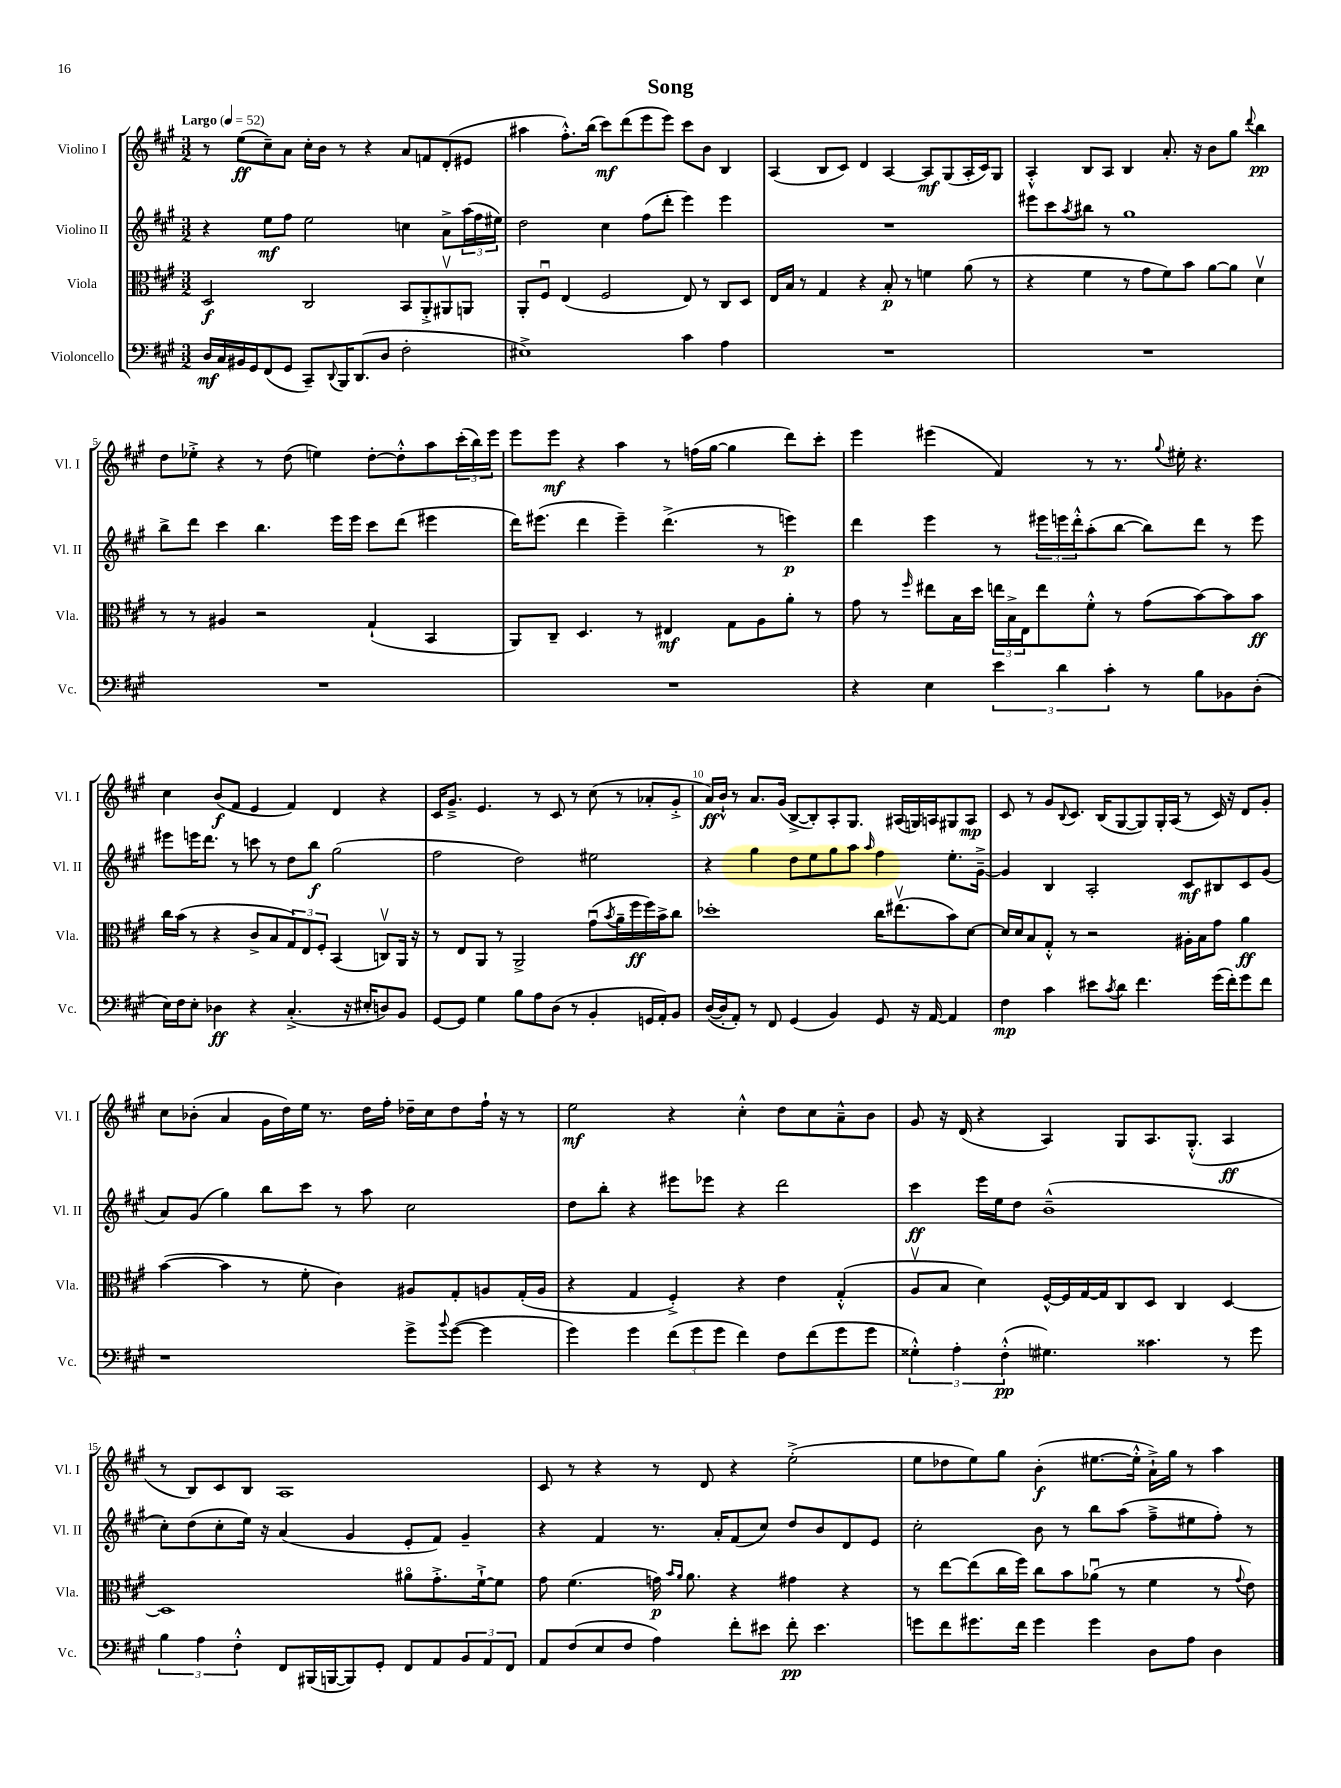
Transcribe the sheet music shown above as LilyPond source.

\header { title = "Song" }
<<
\new StaffGroup <<
\new Staff = "s0" \with { instrumentName = "Violino I" shortInstrumentName = "Vl. I" } {
    \clef treble \key a \major \numericTimeSignature \time 3/2 \tempo "Largo" 4 = 52
    r8 e''8\ff( cis''8--) a'8 cis''16-. b'16 r8 r4 a'8 f'8 d'8-.( eis'8 |
    ais''4 fis''8.-.-^) b''16( cis'''8\mf) d'''8( e'''8 e'''8) cis'''8 b'8 b4 |
    a4( b8 cis'8) d'4 a4~ a8\mf gis8( a16-. cis'16) gis8 |
    a4-.-^ b8 a8 b4 a'8.-. r16 b'8 gis''8 \appoggiatura { d'''8 } b''4\pp |
    d''8 ees''8-.-> r4 r8 d''8( e''4) d''8~-. d''8-.-^ a''8 \tuplet 3/2 { cis'''16-.( b''16) e'''16 } |
    e'''8 e'''8\mf r4 a''4 r8 f''16( gis''16~ gis''4 d'''8) cis'''8-. |
    e'''4 eis'''4( fis'4) r8 r8. \appoggiatura { gis''8 } eis''16-. r4. |
    cis''4 b'8\f( fis'8 e'4 fis'4) d'4 r4 |
    cis'16 gis'8.---> e'4. r8 cis'8 r8 cis''8( r8 aes'8-. gis'8-.-> |
    a'16\ff) b'16-!-^ r8 a'8. gis'16( b8~-> b8-.) a8-. gis8. ais16( g16) a16 gis8 a8\mp |
    cis'8 r8 gis'8 \appoggiatura { b8 } cis'8. b16( gis8~ gis8) gis16-. a16( r8 cis'16) r16 d'8 gis'8-. |
    cis''8 bes'8-.( a'4 gis'16 d''16) e''16 r8. d''16 fis''16-. des''16-- cis''16 des''8 fis''16-! r16 r8 |
    e''2\mf r4 cis''4-.-^ d''8 cis''8 a'8---^ b'8 |
    gis'8 r16 d'16( r4 a4) gis8 a8. gis8.-.-^( a4\ff |
    r8 b8) cis'8 b8 a1 |
    cis'8 r8 r4 r8 d'8 r4 e''2-.->( |
    e''8 des''8 e''8) gis''8 b'4-.\f( eis''8.~ eis''16-.-^ a'16-!->) gis''16 r8 a''4 \bar "|." |
}
\new Staff = "s1" \with { instrumentName = "Violino II" shortInstrumentName = "Vl. II" } {
    \clef treble \key a \major \numericTimeSignature \time 3/2
    r4 e''8\mf fis''8 e''2 c''4 a'8-> \tuplet 3/2 { a''16( fis''16 eis''16) } |
    d''2 cis''4 fis''8( d'''8-. e'''4) e'''4 |
    R1. |
    eis'''8 cis'''8 \acciaccatura { a''8 } bis''8 r8 gis''1 |
    b''8-> d'''8 cis'''4 b''4. e'''16 e'''16 cis'''8 d'''8( eis'''4 |
    d'''16) eis'''8.( d'''4 eis'''4--) d'''4.->( r8 e'''4\p) |
    d'''4 e'''4 r8 \tuplet 3/2 { eis'''16 e'''16 d'''16-.-^ } a''8-.( b''8~ b''8) d'''8 r8 e'''8 |
    eis'''8 e'''16 d'''8. r8 c'''8 r8 d''8 b''8\f gis''2( |
    fis''2 d''2) eis''2 |
    r4 gis''4 d''8 e''8 gis''8 a''8 \grace { a''16 } fis''4 e''8.-. gis'16~---> |
    gis'4 b4 a2-. cis'8\mf bis8 cis'8 gis'8( |
    a'8) gis'8( gis''4) b''8 cis'''8 r8 a''8 cis''2 |
    d''8 b''8-. r4 eis'''8 ees'''8 r4 d'''2 |
    cis'''4\ff e'''16 e''16 d''8 b'1---^( |
    cis''8-.) d''8( cis''8-. e''16) r16 a'4( gis'4 e'8-. fis'8) gis'4-- |
    r4 fis'4 r8. a'16-. fis'8( cis''8) d''8 b'8 d'8 e'8 |
    cis''2-. b'8 r8 b''8 a''8( fis''8---> eis''8 fis''8-.) r8 \bar "|." |
}
\new Staff = "s2" \with { instrumentName = "Viola" shortInstrumentName = "Vla." } {
    \clef alto \key a \major \numericTimeSignature \time 3/2
    d2\f cis2 b,8 a,8-.-> ais,8\upbow a,8 |
    a,8-. fis8\downbow e4( fis2 e8) r8 cis8 d8 |
    e16 b16 r8 gis4 r4 b8-.\p r8 f'4 a'8( r8 |
    r4 fis'4 r8 gis'8 fis'8) b'8 a'8~ a'8 d'4\upbow |
    r8 r8 ais4 r2 gis4-!( b,4 |
    a,8) cis8-- d4. r8 eis4\mf gis8 a8 a'8-. r8 |
    gis'8 r8 \grace { fis''16 } eis''8 b16 d''16 \tuplet 3/2 { e''16 b16-> e16 } e''8 fis'8-.-^ r8 gis'8( b'8~) b'8 b'8\ff |
    cis''16 b'16( r8 r4 cis'8-> b8 \tuplet 3/2 { gis8) e8 fis8-. } b,4( c8\upbow) a,16 r16 |
    r8 e8 a,8 r8 a,2-> gis'8\downbow( \acciaccatura { b'8 } a'16-- fis''16\ff fis''16) b'16-> cis''8 |
    des''1-. cis''16 eis''8.\upbow( b'8) d'8~ |
    d'16 d'16 b8 gis8-.-^ r8 r2 ais16-. b16 gis'8 a'4\ff |
    b'4~( b'4 r8 fis'8-. cis'4) ais8 gis8-. a8 gis16-.( a16 |
    r4 gis4 fis4-.->) r4 e'4 gis4-.-^( |
    a8\upbow b8 d'4) fis16~-^ fis16 gis16~ gis16 cis8 d8 cis4 d4~ |
    d1 ais'8\flageolet gis'8.-.-> fis'16~-!-> fis'8 |
    gis'8 fis'4.( g'16\p) \grace { b'16 a'16 } a'8. r4 gis'4 r4 |
    r8 e''8~ e''8( cis''16 fis''16) cis''8 b'8 aes'8\downbow( r8 fis'4 r8 \appoggiatura { gis'8 } e'8) \bar "|." |
}
\new Staff = "s3" \with { instrumentName = "Violoncello" shortInstrumentName = "Vc." } {
    \clef bass \key a \major \numericTimeSignature \time 3/2
    d16\mf cis16 bis,16 gis,16 fis,8( gis,8 cis,8--) \appoggiatura { d,8 } b,,16 d,8.( d8 fis2-. |
    eis1->) cis'4 a4 |
    R1. |
    R1. |
    R1. |
    R1. |
    r4 e4 \tuplet 3/2 { e'4 d'4 cis'4-. } r8 b8 bes,8 d8-.( |
    e16) fis16 e8-. des4\ff r4 cis4.-.->( r16 eis16-. d8) b,8 |
    gis,8~ gis,8 gis4 b8 a8 d8( r8 b,4-. g,16 a,16-.) b,8 |
    d16~( d16-. a,8-.) r8 fis,8 gis,4( b,4) gis,8 r16 a,16~ a,4 |
    fis4\mp cis'4 eis'8 \acciaccatura { cis'8 } d'8 fis'4. gis'16( fis'16-.) gis'8 fis'8 |
    r1 gis'8-> \appoggiatura { b'8 } gis'8~( gis'4 |
    gis'4) gis'4 \tuplet 3/2 { fis'8( gis'8 gis'8 } fis'4) fis8 fis'8( gis'8 gis'8 |
    \tuplet 3/2 { gisis4-.-^) a4-. fis4-.-^\pp( } gis4.) cisis'4. r8 gis'8 |
    \tuplet 3/2 { b4 a4 fis4-.-^ } fis,8 bis,,16( b,,16~ b,,8) gis,8-. fis,8 a,8 \tuplet 3/2 { b,8 a,8 fis,8 } |
    a,8 fis8( e8 fis8 a4) fis'8-. eis'8 fis'8-.\pp eis'4. |
    g'8 fis'8 gis'8. fis'16 gis'4 gis'4 d8 a8 d4 \bar "|." |
}
>>
>>
\layout { \context { \Score \override BarNumber.break-visibility = ##(#f #t #t) barNumberVisibility = #(every-nth-bar-number-visible 5) } }
